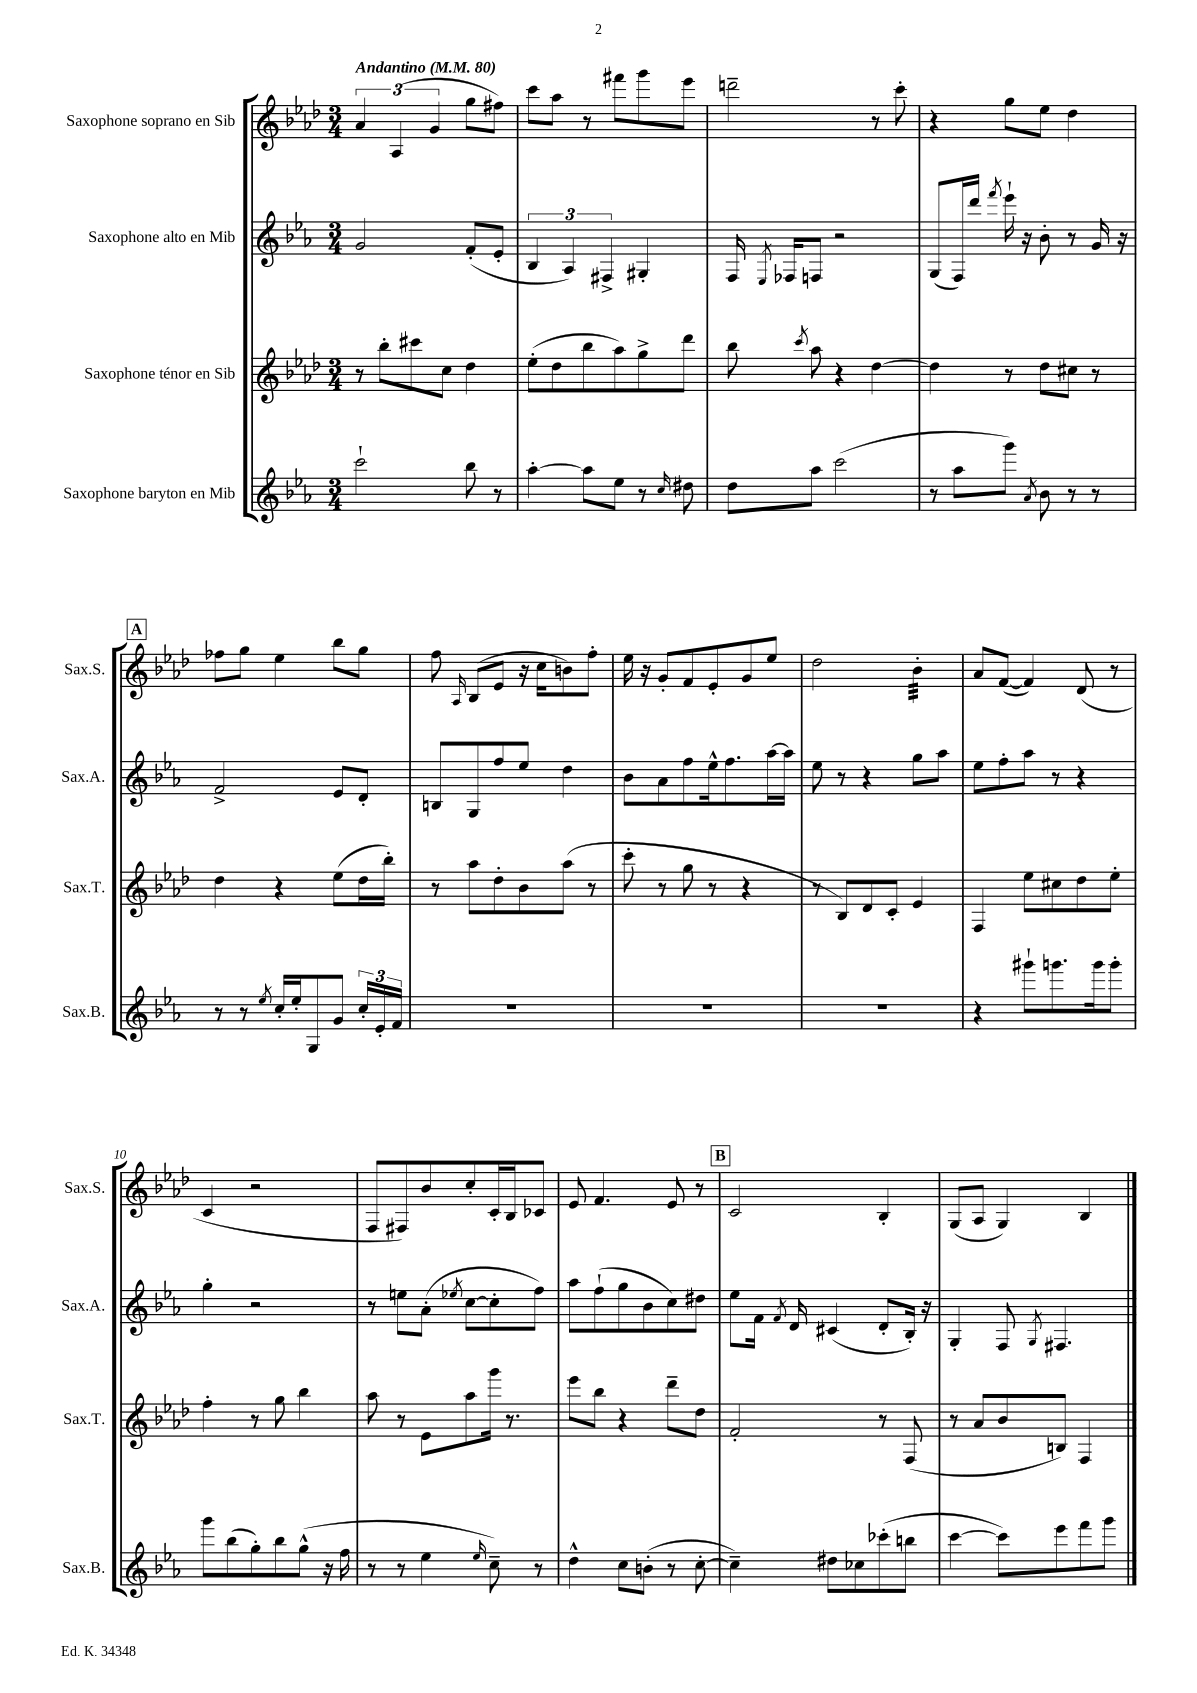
<<
\new StaffGroup <<
\new Staff = "s0" \with { instrumentName = "Saxophone soprano en Sib" shortInstrumentName = "Sax.S." } {
    \clef treble \key aes \major \numericTimeSignature \time 3/4 \tempo "Andantino" 4 = 80
    \autoBeamOff \tuplet 3/2 { aes'4 aes4( g'4 } g''8[ fis''8]) |
    c'''8[ aes''8] r8 fis'''8[ g'''8 ees'''8] |
    d'''2-- r8 c'''8-. |
    r4 g''8[ ees''8] des''4 |
    \mark \markup { \box "A" } fes''8[ g''8] ees''4 bes''8[ g''8] |
    f''8 \grace { aes16 } bes8[( ees'8] r16 c''16[ b'8) f''8]-. |
    ees''16 r16 g'8[-. f'8 ees'8-. g'8 ees''8] |
    des''2 bes'4:32-. |
    aes'8[ f'8]~( f'4) des'8( r8 |
    c'4 r2 |
    f8[ fis8) bes'8 c''8-. c'16-. bes16 ces'8] |
    ees'8 f'4. ees'8 r8 |
    \mark \markup { \box "B" } c'2 bes4-. |
    g8[( aes8] g4) bes4 \bar "|." |
}
\new Staff = "s1" \with { instrumentName = "Saxophone alto en Mib" shortInstrumentName = "Sax.A." } {
    \clef treble \key ees \major \numericTimeSignature \time 3/4
    \autoBeamOff g'2 f'8[-.( ees'8]-. |
    \tuplet 3/2 { bes4 aes4) fis4-> } gis4-. |
    f16 \acciaccatura { ees8 } fes16[ f8] r2 |
    g8[( f16) d'''16] \acciaccatura { f'''8 } ees'''16-! r16 bes'8-. r8 g'16 r16 |
    \mark \markup { \box "A" } f'2-> ees'8[ d'8]-. |
    b8[ g8 f''8 ees''8] d''4 |
    bes'8[ aes'8 f''8 ees''16-^ f''8. aes''16~ aes''16] |
    ees''8 r8 r4 g''8[ aes''8] |
    ees''8[ f''8-. aes''8] r8 r4 |
    g''4-. r2 |
    r8 e''8[ aes'8]-.( \acciaccatura { ees''8 } c''8[~ c''8-. f''8]) |
    aes''8[ f''8-!( g''8 bes'8 c''8) dis''8] |
    \mark \markup { \box "B" } ees''8[ f'16] \acciaccatura { f'8 } d'16 cis'4( d'8[-. bes16]-.) r16 |
    g4-. f8 \acciaccatura { g8 } fis4. \bar "|." |
}
\new Staff = "s2" \with { instrumentName = "Saxophone ténor en Sib" shortInstrumentName = "Sax.T." } {
    \clef treble \key aes \major \numericTimeSignature \time 3/4
    \autoBeamOff r8 bes''8[-. cis'''8 c''8] des''4 |
    ees''8[-.( des''8 bes''8 aes''8) g''8-> des'''8] |
    bes''8 \acciaccatura { c'''8 } aes''8 r4 des''4~ |
    des''4 r8 des''8[ cis''8] r8 |
    \mark \markup { \box "A" } des''4 r4 ees''8[( des''16 bes''16]-.) |
    r8 aes''8[ des''8-. bes'8 aes''8]( r8 |
    c'''8-. r8 g''8 r8 r4 |
    r8 bes8[) des'8 c'8]-. ees'4 |
    f4 ees''8[ cis''8 des''8 ees''8]-. |
    f''4-. r8 g''8 bes''4 |
    aes''8 r8 ees'8[ aes''8 g'''16] r8. |
    ees'''8[ bes''8] r4 des'''8[-- des''8] |
    \mark \markup { \box "B" } f'2-. r8 f8( |
    r8 aes'8[ bes'8 b8]) f4 \bar "|." |
}
\new Staff = "s3" \with { instrumentName = "Saxophone baryton en Mib" shortInstrumentName = "Sax.B." } {
    \clef treble \key ees \major \numericTimeSignature \time 3/4
    \autoBeamOff c'''2-! bes''8 r8 |
    aes''4~-. aes''8[ ees''8] r8 \grace { c''16 } dis''8 |
    d''8[ aes''8] c'''2( |
    r8 aes''8[ g'''8]) \acciaccatura { aes'8 } bes'8 r8 r8 |
    \mark \markup { \box "A" } r8 r8 \acciaccatura { ees''8 } c''16[-. ees''16-. g8 g'8] \tuplet 3/2 { c''16[-. ees'16-. f'16] } |
    R2. |
    R2. |
    R2. |
    r4 gis'''8[-! g'''8. g'''16 g'''8]-. |
    g'''8[ bes''8( g''8-.) bes''8 g''8]-^( r16 f''16 |
    r8 r8 ees''4 \grace { ees''16 } c''8--) r8 |
    d''4-^ c''8[ b'8]-.( r8 c''8~-. |
    \mark \markup { \box "B" } c''4--) dis''8[ ces''8 ces'''8-.( b''8] |
    c'''4~ c'''8[) ees'''8 f'''8 g'''8] \bar "|." |
}
>>
>>
